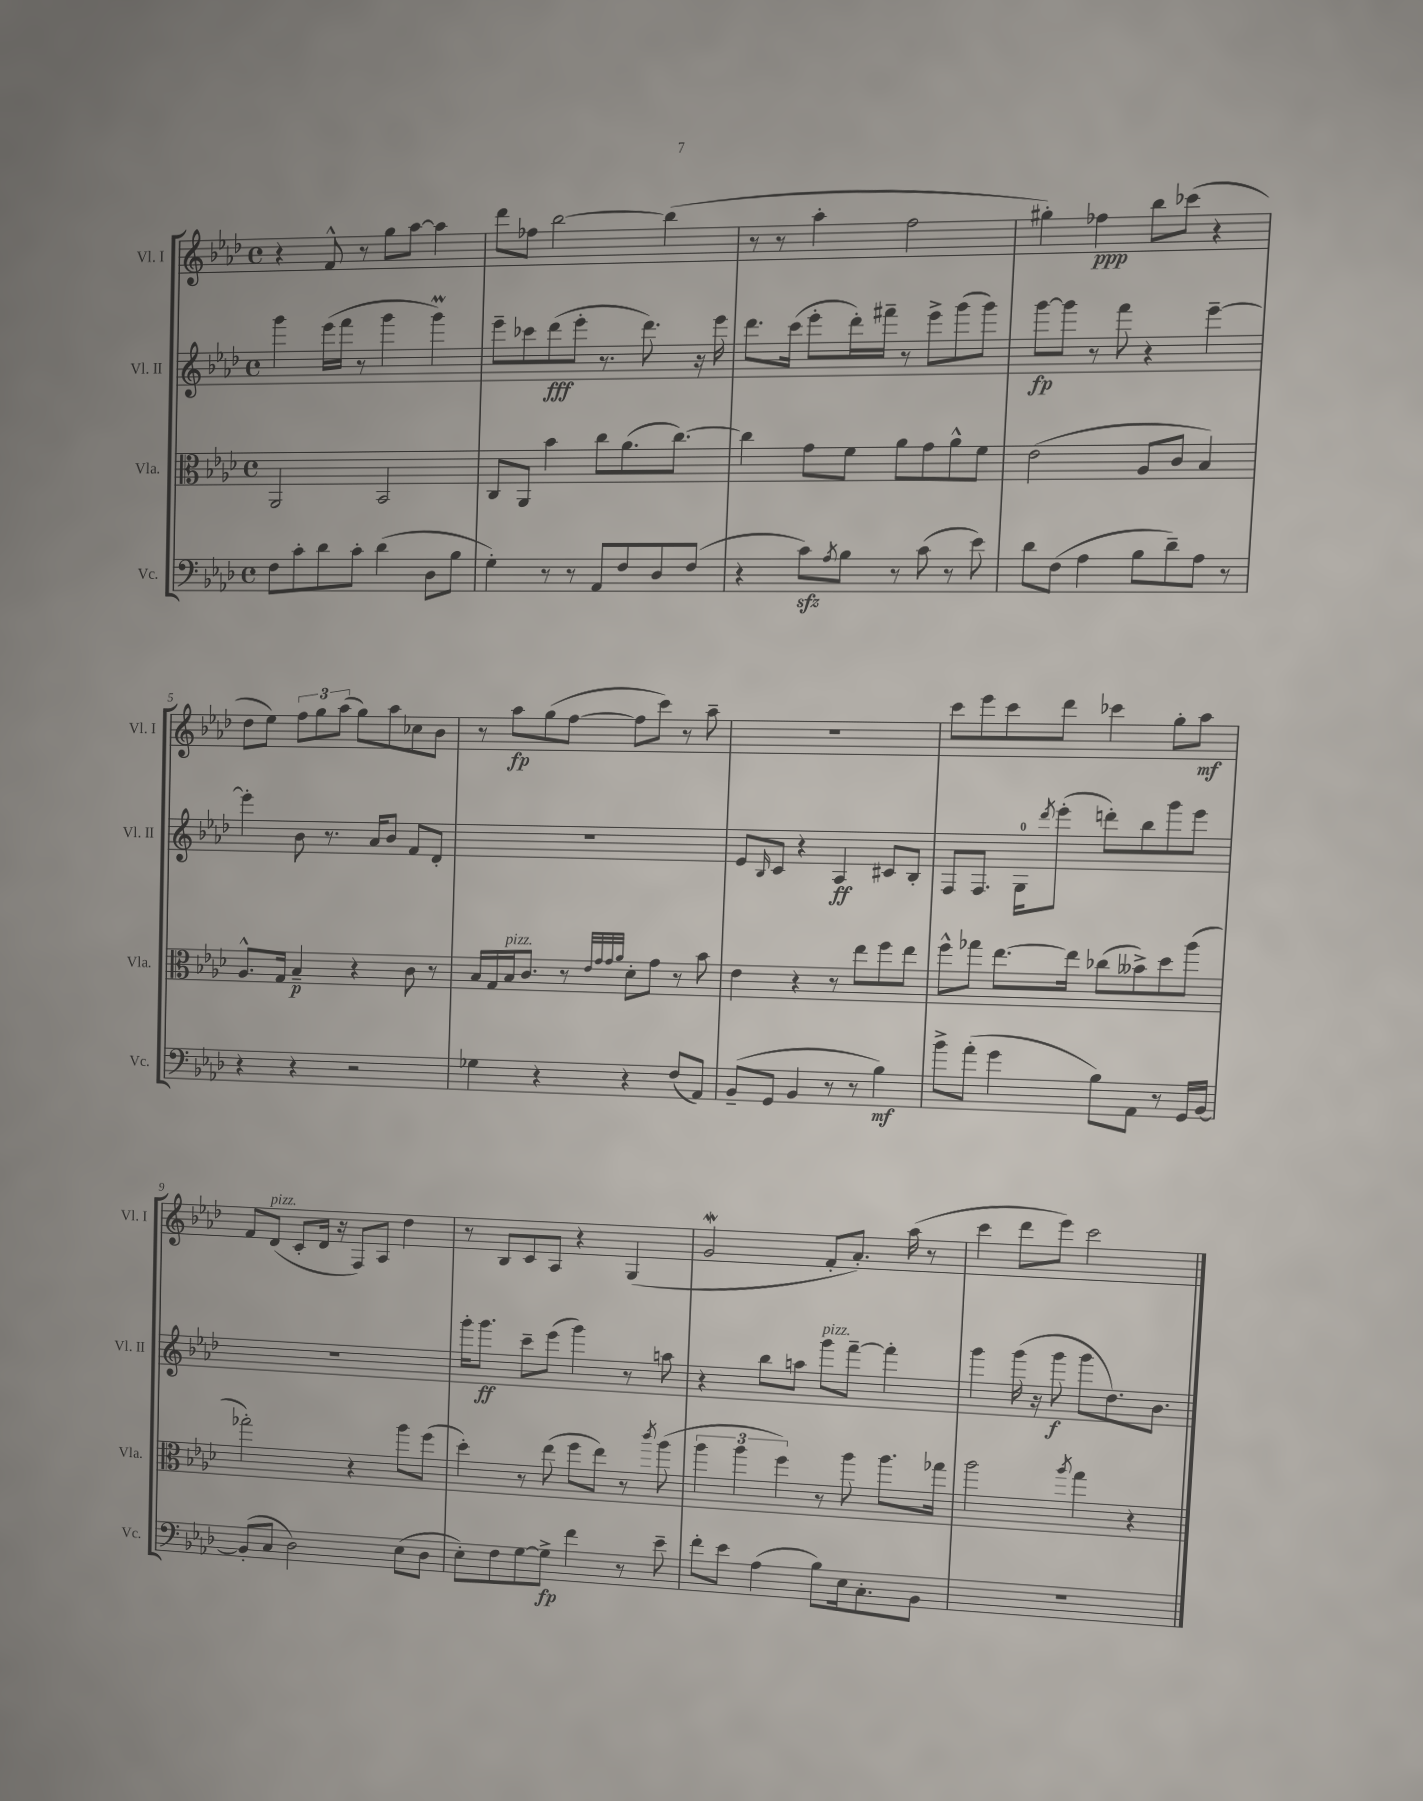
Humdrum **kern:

**kern	**kern	**kern	**kern
*staff4	*staff3	*staff2	*staff1
*clefF4	*clefC3	*clefG2	*clefG2
*k[b-e-a-d-]	*k[b-e-a-d-]	*k[b-e-a-d-]	*k[b-e-a-d-]
*M4/4	*M4/4	*M4/4	*M4/4
*met(c)	*met(c)	*met(c)	*met(c)
8F	2AA-	4ggg	4r
8c'	.	.	.
8d-	.	(16eee-	8f^^
.	.	16fff	.
8c'	.	8r	8r
(4d-	2BB-	4ggg	8gg
.	.	.	[8aa-
8D-	.	4ggg)	4aa-]
8B-	.	.	.
=	=	=	=
4G')	8C	8eee-~	8ddd-
.	8AA-	8ccc-	8ff-
8r	4b-	(8ddd-	[2bb-
8r	.	8eee-'	.
8AA-	8cc	8.r	.
8F	(8.a-	.	.
.	.	8.ddd-)	.
8D-	.	.	(4bb-]
.	[8.cc)	.	.
(8F	.	16r	.
.	.	16eee-	.
=	=	=	=
4r	4cc]	8.ddd-	8r
.	.	.	8r
.	.	(16ccc	.
8c)	8g	8eee-'	4aa-'
8qA-	.	.	.
8B-	8f	16ddd-')	.
.	.	16fff#~	.
8r	8a-	8r	2ff
(8c	8g	8eee-^	.
8r	8a-^^	(8ggg	.
8e-)	8f	8ggg)	.
=	=	=	=
8d-	(2e-	[8ggg	4gg#')
(8F	.	8ggg]	.
4A-	.	8r	4ff-
.	.	8fff	.
8B-	8A-	4r	8bb-
8d-~)	8c	.	(8ccc-
8A-	4B-)	[4eee-~	4r
8r	.	.	.
=	=	=	=
4r	8.A-^^	4eee-']	8dd-
.	.	.	8ee-)
.	16G	.	.
4r	4B-~	8b-	12ff
.	.	.	12gg
.	.	8.r	.
.	.	.	(12aa-
2r	4r	.	8gg)
.	.	16a-	.
.	.	8b-	8aa-
.	8c	8f	8cc-
.	8r	8d-'	8b-
=	=	=	=
4G-	16B-	1r	8r
.	16G	.	.
.	16B-	.	8aa-
.	8.c	.	.
4r	.	.	(8gg
.	8r	.	[8ff
.	32qqe-	.	.
.	32qqg	.	.
.	32qqg	.	.
.	32qqa-	.	.
4r	8d-'	.	8ff]
.	8g	.	8ccc)
(8F	8r	.	8r
8AA-)	8b-	.	8aa-~
=	=	=	=
(8BB-~	4e-	8e-	1r
.	.	16qqB-	.
8GG	.	8c	.
4BB-	4r	4r	.
8r	8r	4A-	.
8r	8ee-	.	.
4B-)	8ff	8c#	.
.	8ee-	8B-'	.
=	=	=	=
8b-^	8ff^^	8F	8ccc
(8a-'	8gg-	8.F	8eee-
4g	[8.ee-	.	8ccc
.	.	16G	.
.	.	8qddd-	.
.	.	(8eee-'	8ddd-
.	16ee-]	.	.
8B-)	(8cc-	8ddd')	4ccc-
8AA-	8b--^)	8bb-	.
8r	8dd-	8ggg	8gg'
16GG	(8aa-	8eee-	8aa-
[16BB-	.	.	.
=	=	=	=
(8BB-']	2gg-')	1r	8f
8C	.	.	(8d-
2D-)	.	.	8c'
.	.	.	16d-
.	.	.	16r
.	4r	.	8F)
.	.	.	8A-
(8E-	8aa-	.	4dd-
8D-	(8ff	.	.
=	=	=	=
8E-')	4dd-')	16ggg'	8r
.	.	8.ggg	.
8F	.	.	8B-
[8G	8r	8ccc~	8c
8G^]	(8ee-	(8eee-	8A-
4f	8ff	4ggg)	4r
.	8ee-)	.	.
8r	8r	8r	(4G
.	8qccc	.	.
8e-~	(8aa-	8aa	.
=	=	=	=
8f'	6aa-	4r	2g
8e-	.	.	.
.	6aa-	.	.
(4A-	.	8bb-	.
.	6ff)	.	.
.	.	8aa	.
8B-)	8r	8ggg	8f'
16E-	8aa-	[8fff~	8.a-')
8.C'	.	.	.
.	8.aa-	4fff']	.
.	.	.	(16aa-
8BB-	.	.	8r
.	16gg-	.	.
=	=	=	=
1r	2aa-	4ggg	4ccc
.	.	(16ggg	8ddd-
.	.	16r	.
.	.	8ggg	8eee-)
.	8qaa-	.	.
.	4gg	8ggg	2ccc
.	.	8.dd-)	.
.	4r	.	.
.	.	8.b-	.
==	==	==	==
*-	*-	*-	*-
